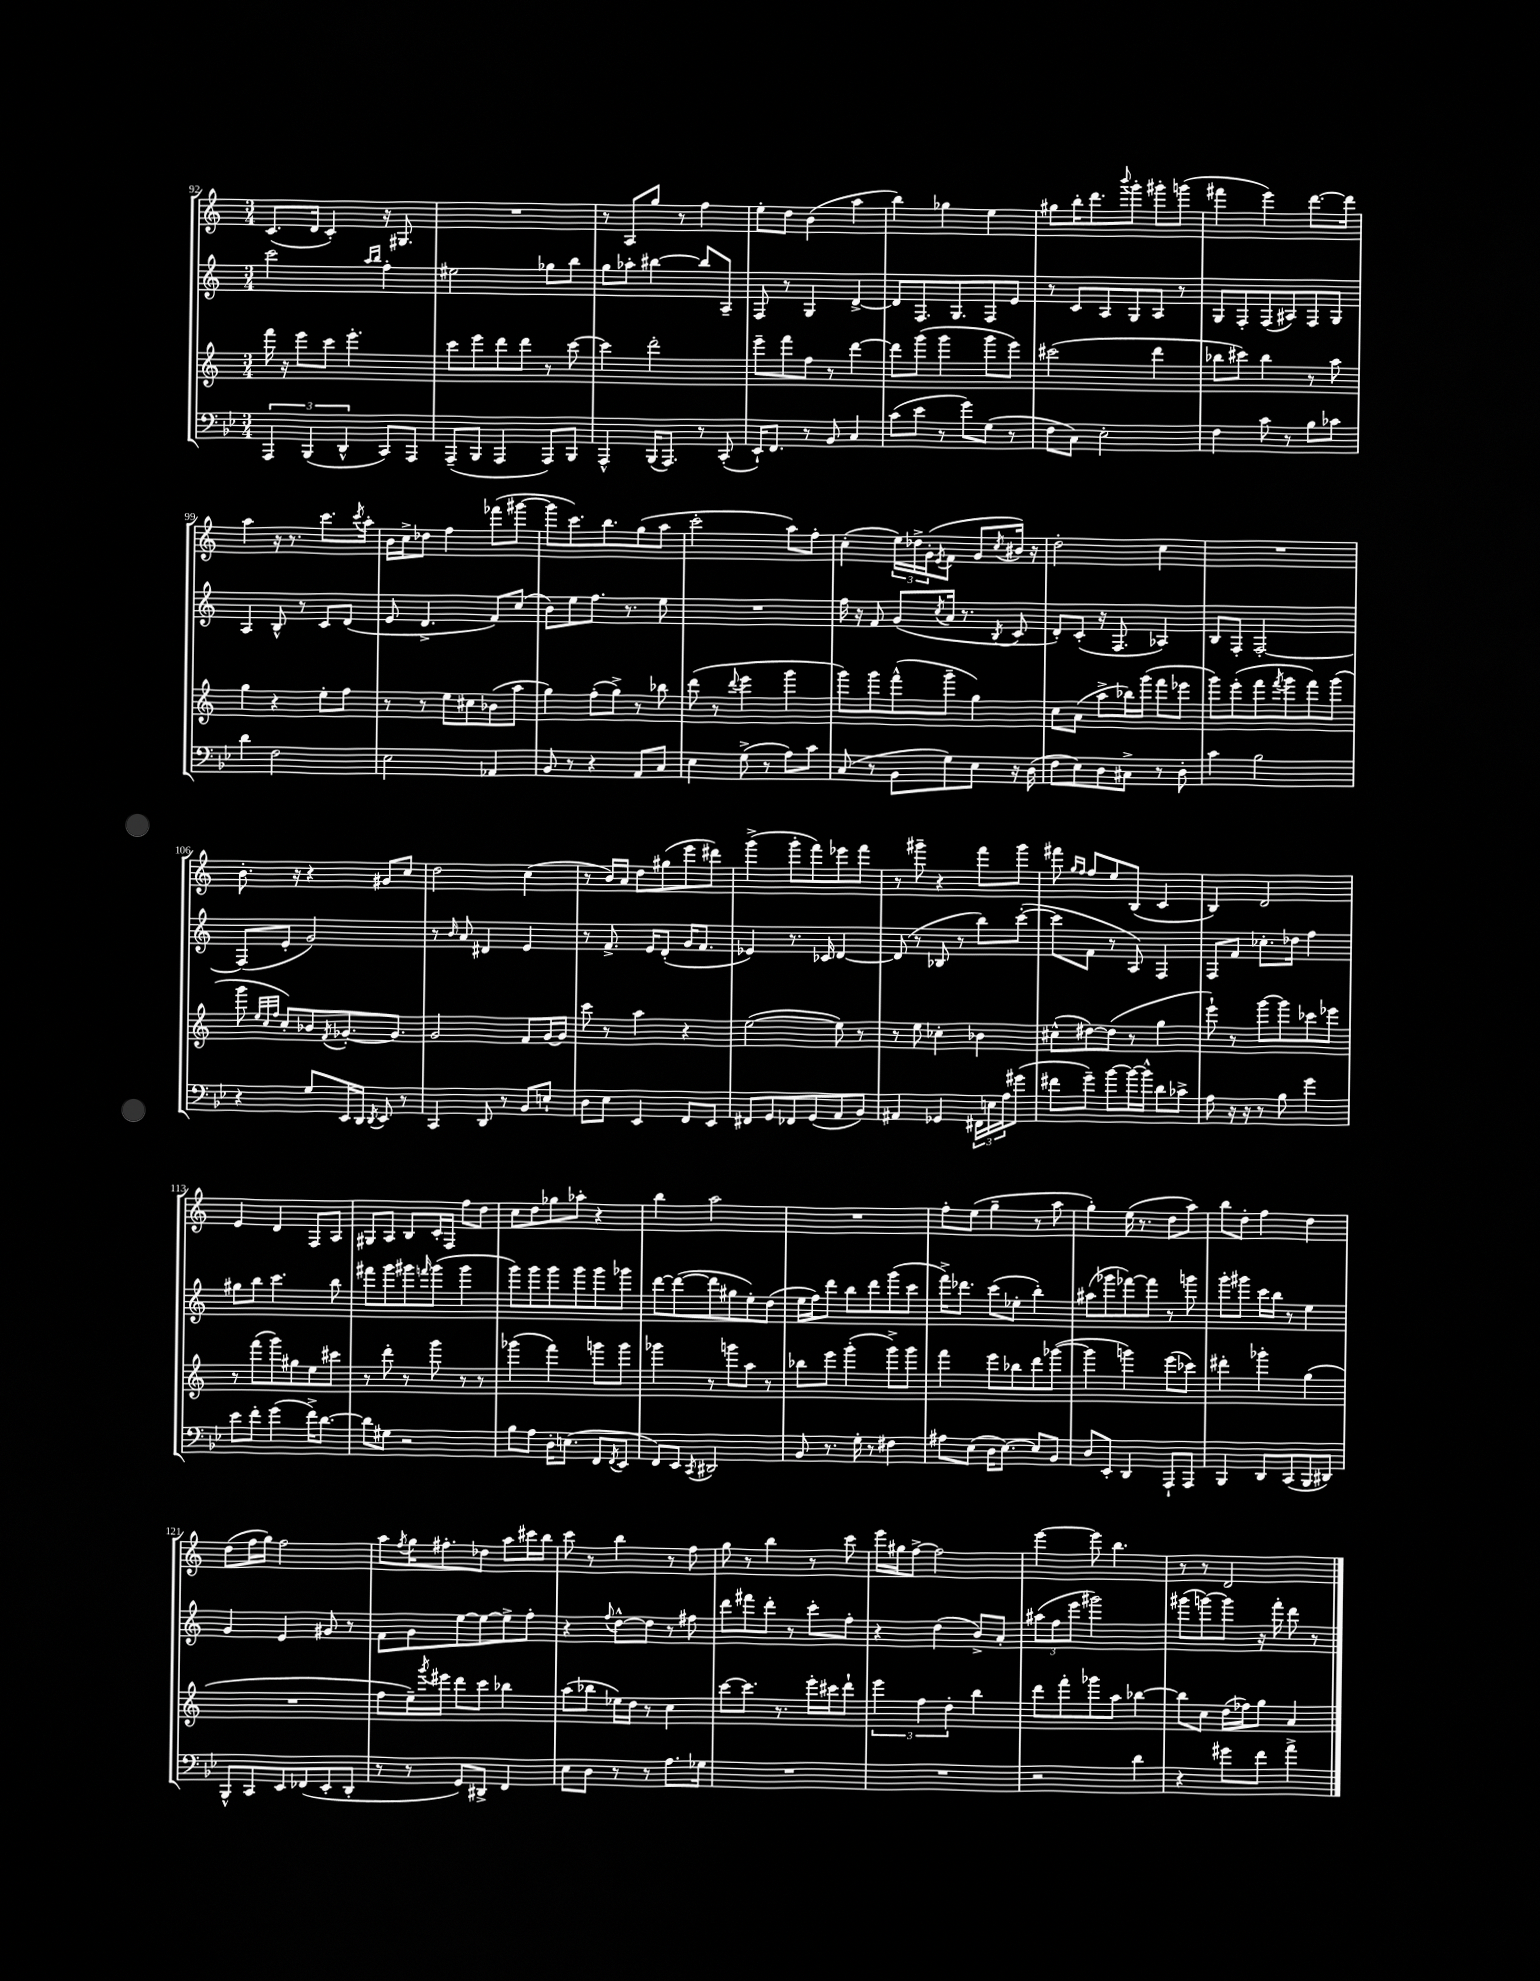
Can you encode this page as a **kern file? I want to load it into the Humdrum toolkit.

**kern	**kern	**kern	**kern
*staff4	*staff3	*staff2	*staff1
*clefF4	*clefG2	*clefG2	*clefG2
*k[b-e-]	*k[]	*k[]	*k[]
*M3/4	*M3/4	*M3/4	*M3/4
6AAA	16fff	2ccc	(8.c
.	16r	.	.
.	8eee	.	.
(6BBB-	.	.	.
.	.	.	16d
.	8ccc	.	4c')
6DD^^	.	.	.
.	4.eee'	.	.
.	.	16qqaa	.
.	.	16qqbb	.
8CC)	.	4ff'	16r
.	.	.	8.G#
8AAA	.	.	.
=	=	=	=
(8AAA~	8ccc	2ee#	2.r
8BBB-	8eee	.	.
4AAA	8ddd	.	.
.	8ddd	.	.
8AAA)	8r	8gg-	.
8BBB-	[8ccc	8bb	.
=	=	=	=
4AAA^^	4ccc]	8gg	8r
.	.	8aa-'	8A
(16BBB-	2ddd'	[4bb#	8gg
8.AAA)	.	.	.
.	.	.	8r
8r	.	8bb#]	4ff
(8CC'	.	8A~	.
=	=	=	=
16EE-`)	8eee~	8F	8ee'
8.FF	.	.	.
.	8fff	8r	8dd
8r	8ff	4G	(4b
8BB-	8r	.	.
4C	[4ddd	[4d^	4aa
=	=	=	=
(8c	8ddd]	8d]	4bb)
8e-	(8ggg	8.F	.
8r	4ggg	.	4gg-
.	.	8.G	.
8g)	.	.	.
(8G	8ggg	8F	4ee
8r	8eee)	8e	.
=	=	=	=
8F	(2ccc#	8r	8gg#
8C)	.	8c	16bb'
.	.	.	8.ddd
2E-'	.	8A	.
.	.	.	8qqbbb
.	.	8G	8ggg'
.	4ddd	8A	8ggg#'
.	.	8r	(8ggg
=	=	=	=
4F	8bb-	8G	4fff#
.	8ccc#)	8F'	.
8c	4bb-	(8F	4eee)
8r	.	8A#)	.
8B-	8r	8F	[8.ddd
8c-	8aa	8G	.
.	.	.	16ddd]
=	=	=	=
4d	4gg	4A	4aa
2F	4r	8B^^	16r
.	.	.	8.r
.	.	8r	.
.	8ee'	8c	8.ccc
.	8ff	(8d	.
.	.	.	8qccc
.	.	.	16aa'
=	=	=	=
2E-	8r	8e	16b
.	.	.	16cc^
.	8r	4.d^	8dd-
.	8ee	.	4ff
.	8cc#	.	.
4AA-	(8b-	8f)	(8fff-
.	8aa	(8cc	[8ggg#
=	=	=	=
8BB-	4gg)	8b)	8ggg#]
8r	.	8ee	8.ccc)
4r	(8ff'	8.ff	.
.	.	.	8.bb
.	8gg^)	.	.
.	.	8.r	.
8AA	8r	.	(8gg
8C	8bb-	8ee	8aa
=	=	=	=
4E-	(8ddd	2.r	2ccc'
.	8r	.	.
.	8qqddd	.	.
(8G^	4eee	.	.
8r	.	.	.
8A)	4ggg	.	8aa)
8c	.	.	8ff'
=	=	=	=
(8C	8ggg)	16ff	(4cc'
.	.	16r	.
8r	8ggg	8f	.
8BB-	(8fff^^	(8g	24ee)
.	.	.	24dd-^
.	.	.	(24g'
.	.	8qcc	8qe
8G)	8ggg~	16a	8f
.	.	8.r	.
8E-	4gg)	.	8g
.	.	8qB	8qcc
16r	.	8c	16b#)
(16D	.	.	16r
=	=	=	=
8F	8cc	8d')	2dd'
8E-)	(8a	(8c'	.
8D	8aa^	16r	.
.	.	8.F	.
8C#^	16bb-)	.	.
.	(16ggg	.	.
8r	8fff	4A-)	4cc
8D'	8eee-	.	.
=	=	=	=
4c	8ggg)	8B	2.r
.	(8eee'	8F'	.
2B-	8fff	[2F'	.
.	8qfff	.	.
.	8ggg	.	.
.	8fff)	.	.
.	(8ggg	.	.
=	=	=	=
4r	8ggg	(8F]	8.b'
.	32qqee	.	.
.	32qqcc	.	.
.	32qqff	.	.
.	8cc')	8e'	.
.	.	.	16r
8G	8b-	2g)	4r
.	8qf	.	.
16EE-	[8.g-'	.	.
16DD	.	.	.
8qDD	.	.	.
8EE-	.	.	8g#
.	8.g-]	.	.
8r	.	.	8cc
=	=	=	=
4CC	2g	8r	2dd
.	.	16qqb	.
.	.	8a	.
8DD	.	4d#	.
8r	.	.	.
8BB-	8f	4e	(4cc
8E`	[16g	.	.
.	16g]	.	.
=	=	=	=
8D	8ccc	8r	8r
8E-	8r	8.f^	16b)
.	.	.	16a
4EE-	4aa	.	8dd
.	.	16e	.
.	.	(8d'	(8gg#
8FF	4r	16g	8eee
.	.	8.f	.
8EE-	.	.	8ddd#)
=	=	=	=
8FF#	([2ee	4e-)	(4ggg^
8GG	.	.	.
8FF-	.	8.r	8ggg'
(8GG	.	.	8fff)
.	.	16c-	.
8AA	8ee])	[4d	8eee-
8BB-)	8r	.	8fff
=	=	=	=
4AA#	8r	(8d]	8r
.	8ee	8r	8ggg#~
4GG-	4cc-'	8B-	4r
.	.	8r	.
24FF#	4b-	8bb)	8fff
24E	.	.	.
24A	.	.	.
(8g#	.	([8ccc'	8ggg#
=	=	=	=
8f#	(8cc#^^	8ccc]	8fff#
.	.	.	16qqgg
.	.	.	16qqff
8g~)	[8dd#)	8f	8ff
[8b-	(8dd#]	8r	8ee
16b-_	8r	8A)	(8B
16b-^^]	.	.	.
8d	4gg	4F	4c
8c-^	.	.	.
=	=	=	=
8A	8eee`)	8F	4B)
16r	8r	8f	.
16r	.	.	.
8r	[8ggg	8.cc-'	2d
8B-	8ggg]	.	.
.	.	16dd-	.
4g	8ccc-	4ff	.
.	8eee-	.	.
=	=	=	=
8e-	8r	8gg#	4e
8f'	(8fff	8bb	.
(4g	8ggg)	4.ccc	4d
.	8gg#	.	.
16f^)	8ee	.	8F
[8.d	.	.	.
.	8ccc#	8bb	8A
=	=	=	=
8d]	8r	8fff#	8G#
8G#	8ddd'	8ggg	8A
2r	8r	8ggg#	8B
.	.	16qqfff	.
.	8ggg	(8ggg#	16c'
.	.	.	16F
.	8r	4ggg#	8ff
.	8r	.	8dd
=	=	=	=
8B-	(4ggg-	8ggg)	8cc
8A	.	8ggg	8dd
16D'	4fff)	8ggg	8gg-
(8.E	.	.	.
.	.	8ggg	8aa-'
8FF	8ggg	8ggg	4r
8qFF	.	.	.
8EE-	8ggg	8ggg-	.
=	=	=	=
8FF)	4ggg-	[8ddd	4bb
8EE-	.	(8ddd_	.
8qCC	.	.	.
2DD#	8r	8ddd]	2aa
.	8ggg	8gg#	.
.	8aa	8ee')	.
.	8r	(8dd	.
=	=	=	=
8BB-	8bb-	16ee	2.r
.	.	16ff)	.
8.r	8eee	8ddd	.
.	(4ggg'	8bb	.
16G'	.	.	.
8r	.	8ddd	.
4F#	8ggg^)	(8ggg	.
.	8ggg	8ccc	.
=	=	=	=
8A#	4fff	16fff^)	8ff'
.	.	8.ddd-	.
(8E-	.	.	(8ee
16D	8eee	(8ccc	4gg~
[8.E-)	.	.	.
.	8bb-	8ee-'	.
8E-]	8ddd	4bb')	8r
8BB-	([8ggg-	.	8aa
=	=	=	=
8D	4ggg-]	(8aa#	4gg')
8EE-'	.	8ggg-	.
4DD	4ggg)	[8fff-)	(16ee
.	.	.	8.r
.	.	8fff-]	.
8AAA`	(8eee	8r	8dd
8AAA	8ccc-)	8ggg	8aa)
=	=	=	=
4BBB-	4ddd#'	8ggg'	8bb
.	.	8ggg#	8dd'
8DD	4ggg-'	16ccc	4ff
.	.	16bb	.
(8CC	.	8r	.
8BBB-	(4gg	4ee	4dd
8DD#)	.	.	.
=	=	=	=
8BBB-^^	2.r	4g	(8dd
8CC	.	.	16ff
.	.	.	16gg)
8EE-	.	4e	2ff
(8FF-	.	.	.
8EE-'	.	8g#	.
8DD'	.	8r	.
=	=	=	=
8r	8ff	8f	8aa
.	.	.	8qff
8r	16ee~)	8g	16gg
.	8qggg	.	.
.	16eee#	.	8.ff#'
8GG)	8ddd	[8ee	.
8DD#^	8ccc	8ee_	8dd-
4FF	4bb-	8ee^]	8aa
.	.	8ff'	16ccc#
.	.	.	16bb
=	=	=	=
8E-	(8aa	4r	8ccc
8D	8bb-	.	8r
.	.	8qqff	.
8r	16ee-)	[8dd^^	4bb
.	16dd	.	.
8r	8r	8dd]	.
8.A	4cc	8r	8r
.	.	8ff#	8ff
16G-	.	.	.
=	=	=	=
2.r	[8ccc	8ddd	8gg
.	8.ccc]	8fff#	8r
.	.	8ddd'	4bb
.	8.r	.	.
.	.	8r	.
.	16eee'	8ccc'	8r
.	16ccc#	.	.
.	8ddd`	8ff'	8ccc
=	=	=	=
2.r	6eee	4r	16eee
.	.	.	16gg#
.	.	.	[8ff^
.	6ff	.	.
.	.	(4dd	2ff]
.	6dd'	.	.
.	4bb	8b^)	.
.	.	8a'	.
=	=	=	=
2r	8ddd	(12aa#	[4eee
.	.	12ff	.
.	8fff'	.	.
.	.	12eee	.
.	8ggg-	2ggg#)	8eee]
.	8aa	.	4.bb
4d	[4bb-	.	.
=	=	=	=
4r	8bb-]	(8ggg#	8r
.	8cc	[8ggg)	8r
8g#	(16dd	8ggg]	2d
.	16ff-)	.	.
8f	8gg	16r	.
.	.	16fff'	.
4a^	4a	8ddd	.
.	.	8r	.
==	==	==	==
*-	*-	*-	*-
